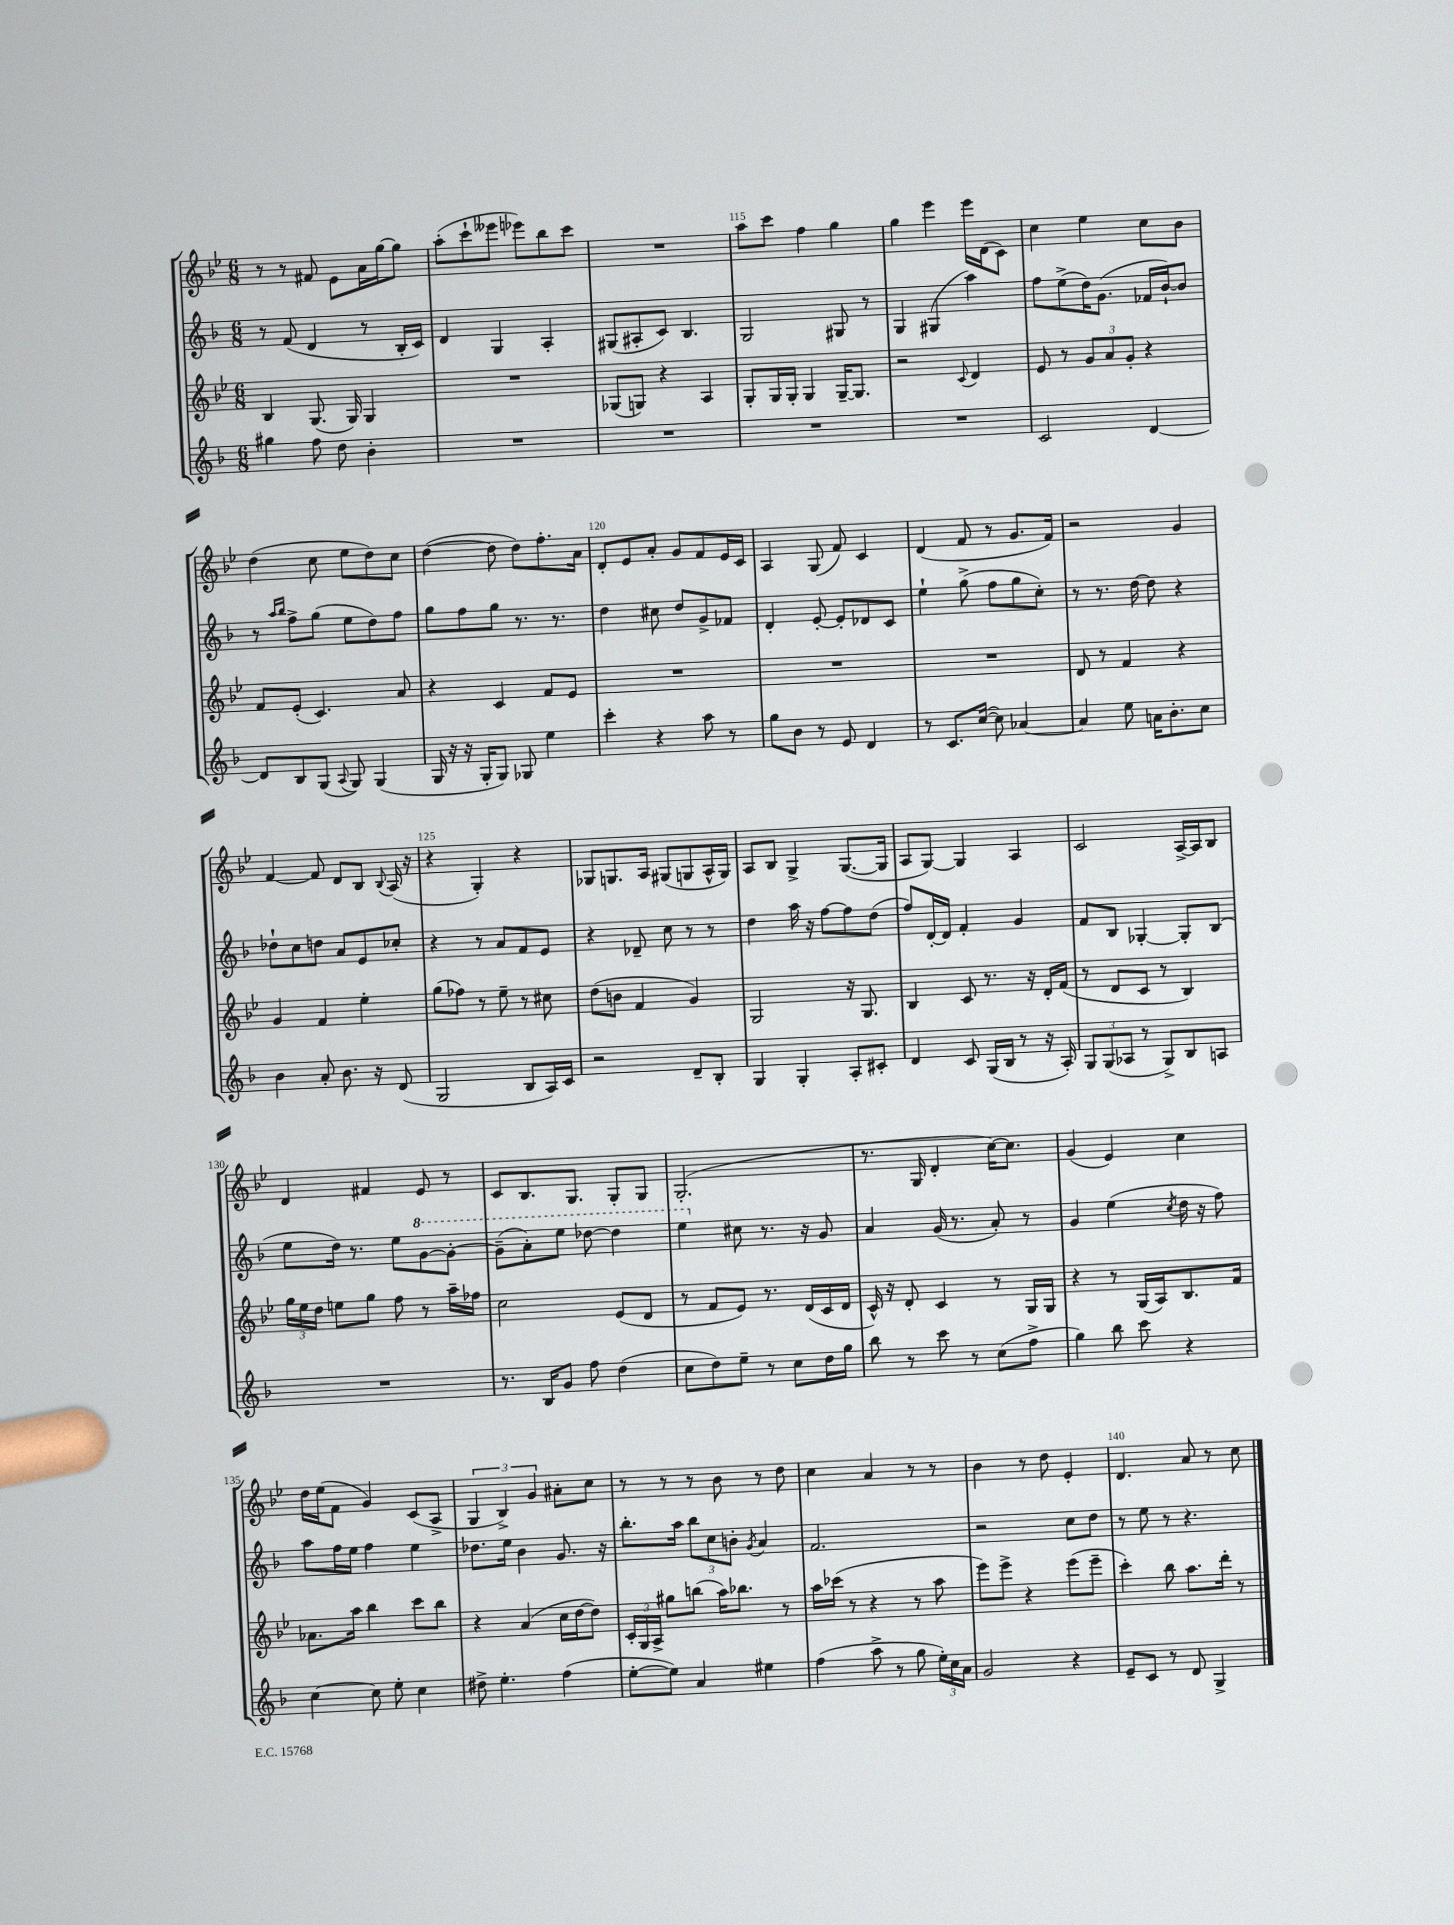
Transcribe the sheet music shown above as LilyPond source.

<<
\new StaffGroup <<
\new Staff = "s0" {
    \clef treble \key bes \major \numericTimeSignature \time 6/8
    \autoBeamOff r8 r8 fis'8 ees'8[ a'16 g''16~ g''8] |
    a''8[-.( c'''8-! eeses'''8] ees'''8[) bes''8 c'''8] |
    R2. |
    a''8[ c'''8] f''4 g''4 |
    g''4 ees'''4 ees'''16[ d'16( c'8]) |
    c''4 ees''4 c''8[ bes'8] |
    d''4( c''8 ees''8[ d''8) c''8] |
    d''4~( d''8 d''8[) f''8.-. a'16] |
    d'8[-. ees'8 a'8]-. g'8[ f'8 ees'16 c'16] |
    a4 g8( f'8) c'4 |
    d'4( f'8 r8 g'8.[ f'16]) |
    r2 g'4 |
    f'4~ f'8 d'8[ bes8] \appoggiatura { bes8 } a16( r16 |
    r4 g4-.) r4 |
    ges8[ g8. a16] gis8[( g8 a16-^ g16]) |
    a8[ bes8] g4-> g8.[~( g16] |
    a8[ g8]~) g4 a4 |
    c'2 a16[~-> a16 bes8] |
    d'4 fis'4 ees'8 r8 |
    c'8[ bes8. g8.] g8[-. g8] |
    g2.-.( |
    r8. g16 d'4-. c''16[~) c''8.] |
    g'4( ees'4) c''4 |
    d''16[ ees''16( f'8] g'4) c'8[( a8]-> |
    \tuplet 3/2 { g4 bes4->) g'4 } ais'8[-. c''8] |
    r8 r8 r8 bes'8 r8 d''8 |
    c''4 a'4 r8 r8 |
    bes'4 r8 d''8 ees'4-. |
    d'4. a'8 r8 c''8 \bar "|." |
}
\new Staff = "s1" {
    \clef treble \key f \major \numericTimeSignature \time 6/8
    \autoBeamOff r8 f'8( d'4 r8 bes16[-. c'16]) |
    d'4 g4 a4-. |
    gis8[( ais8-. c'8]) bes4. |
    g2 gis8 r8 |
    g4 gis4( a''4) |
    f''8[ e''8->( d''16) g'8.]( fes'16[ bes'16~-!) bes'8] |
    r8 \grace { a''16[ bes''16] } f''8[-> g''8]( e''8[ d''8) f''8] |
    g''8[ f''8 g''8] r8. r8. |
    d''4 cis''8 d''8[ g'8-> fes'8] |
    d'4-. e'8~-. e'8[-. des'8 c'8] |
    e''4-! g''8->( f''8[ g''8 c''8]-.) |
    r8 r8. d''16~ d''8 r4 |
    des''8[-! c''8 d''8] a'8[ e'8 ces''8]-. |
    r4 r8 a'8[ f'8 e'8] |
    r4 des'8-- c''8 r8 r8 |
    d''4 a''16 r16 f''8[~ f''8 d''8]( |
    f''8[) d'16~-. d'16] f'4-. g'4 |
    f'8[ bes8] ges4~-. ges8[-. bes8]( |
    e''8[ d''16]) r8. e''8[ \ottava #1 g''8~ g''8]~-. |
    g''8[--( a''8-.) e'''8] des'''8~ des'''4 |
    e'''4 \ottava #0 cis''8 r8. r16 g'8 |
    a'4 g'16( r8. a'8-.) r8 |
    g'4 e''4( \acciaccatura { c''8 } d''16 r16 f''8) |
    a''8[ f''16 e''16] f''4 e''4 |
    des''8.[ e''16] bes'4 g'8. r16 |
    bes''8.[-. a''16] \tuplet 3/2 { bes''8[ c''8 b'8]-. } \acciaccatura { g'8 } a'4 |
    f'2. |
    r2 c''8[ d''8] |
    r8 e''8 r8 r4. \bar "|." |
}
\new Staff = "s2" {
    \clef treble \key bes \major \numericTimeSignature \time 6/8
    \autoBeamOff bes4 g8.( g16) g4 |
    R2. |
    ges8[( g8]) r4 a4 |
    g8[-. g16 g16]-. g4 g16[~-- g8.] |
    r2 \appoggiatura { c'8 } d'4 |
    ees'8 r8 \tuplet 3/2 { g'8[ a'8 g'8]-. } r4 |
    f'8[ ees'8]-.( c'4.) a'8 |
    r4 c'4 f'8[ ees'8] |
    R2. |
    R2. |
    R2. |
    d'8 r8 f'4 r4 |
    g'4 f'4 ees''4-. |
    g''8[( fes''8]) r8 ees''8-- r8 cis''8 |
    d''8[( b'8] f'4 g'4) |
    g2 r16 g8. |
    bes4 c'8 r8. r16 d'16[-. f'16]( |
    r8 d'8[ c'8] r8 bes4) |
    \tuplet 3/2 { g''16[ ees''16 d''16] } e''8[ g''8] f''8 r8 a''16[-- fes''16] |
    c''2 ees'8[( d'8] |
    r8 f'8[ ees'8]) r8. d'16[( c'16 d'16] |
    c'16-^) r16 d'8-. c'4 r8 g16[ g16] |
    r4 r8 g16[( a16) bes8. f'16] |
    aes'8.[ a''16] bes''4 c'''8[ bes''8] |
    r4 a'4( c''16[ d''16~ d''8]) |
    \tuplet 3/2 { c'16[-. g16 a16]-> } gis''8[ b''8]( a''16[) bes''8.] r8 |
    a''16[ ces'''16]( r8 r4 r8 a''8 |
    ees'''8[) ees'''8]-> r4 ees'''8[( ees'''8]-- |
    c'''4-.) bes''8 a''8.[ d'''16]-. r8 \bar "|." |
}
\new Staff = "s3" {
    \clef treble \key f \major \numericTimeSignature \time 6/8
    \autoBeamOff gis''4 f''8 d''8 bes'4-. |
    R2. |
    R2. |
    R2. |
    R2. |
    c'2 d'4~ |
    d'8[ bes8 g8]( \appoggiatura { a8 } g8) g4( |
    g16 r16 r16 g16[-. g8]) ges8 e''4 |
    c'''4-. r4 a''8 r8 |
    g''8[ bes'8] r8 e'8 d'4 |
    r8 c'8.[ c''16]~( c''8) aes'4~ |
    aes'4 e''8 a'16[ bes'8.-. c''8] |
    bes'4 a'8-. bes'8. r16 d'8( |
    g2 bes8[ a16) c'16] |
    r2 d'8[-- bes8]-. |
    g4 g4-. a8[-. cis'8]-. |
    d'4 c'8 g16[( bes16] r8 r16 a16-.) |
    \tuplet 3/2 { g8[ g8( aes8] } r8 g8[->) bes8 a8] |
    R2. |
    r8. bes16[ g'8] f''8 d''4( |
    c''8[ d''8) e''8]-- r8 c''8[ d''16 g''16] |
    bes''8 r8 c'''8 r8 c''8[( f''8]-> |
    g''4) bes''8 c'''8 r4 |
    c''4~ c''8 e''8-. c''4 |
    dis''8-> e''4.-. f''4( |
    e''8[~-. e''8]) a'4 eis''4 |
    f''4( a''8-> r8 g''8 \tuplet 3/2 { e''16[-.) c''16 a'16] } |
    g'2 r4 |
    e'8[-- c'8] r8 d'8 g4-> \bar "|." |
}
>>
>>
\layout { \context { \Score currentBarNumber = #112 \override BarNumber.break-visibility = ##(#f #t #t) barNumberVisibility = #(every-nth-bar-number-visible 5) } }
